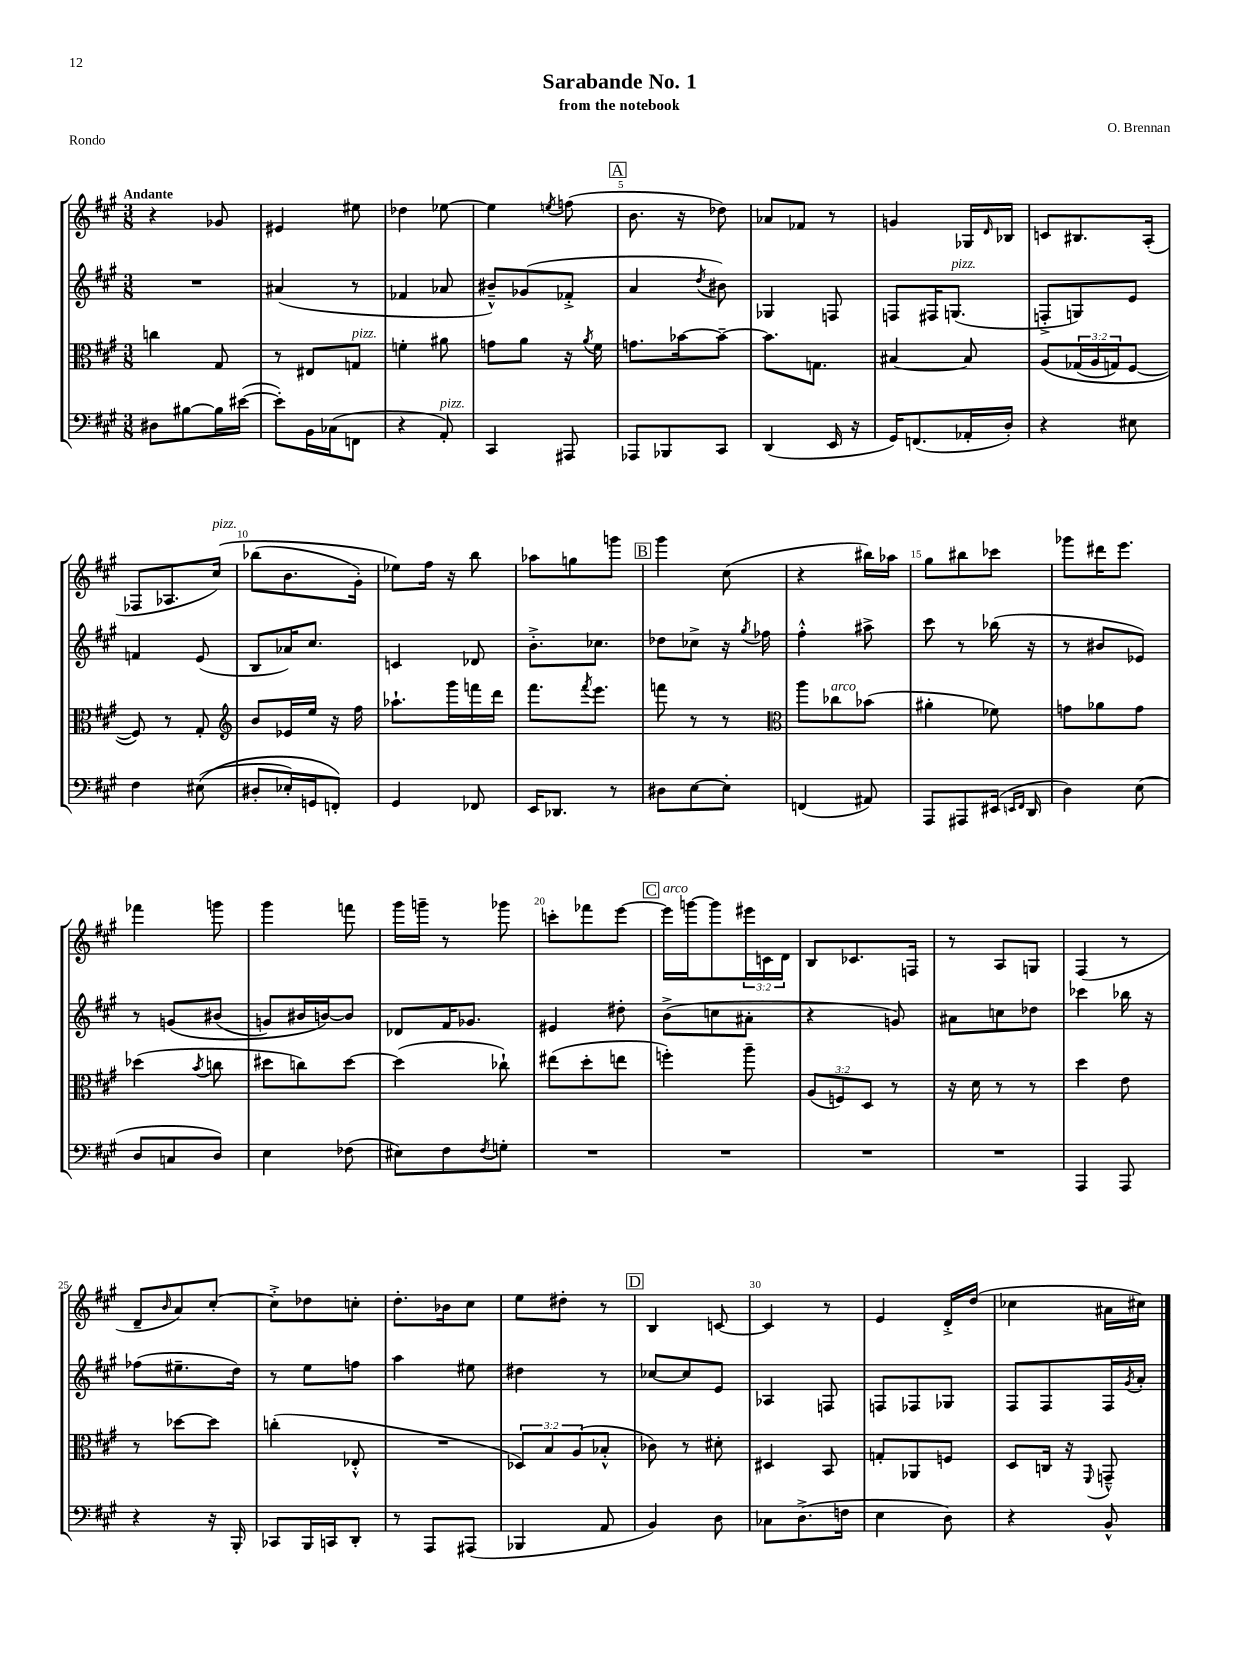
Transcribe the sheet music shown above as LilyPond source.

\header { title = "Sarabande No. 1" composer = "O. Brennan" subtitle = "from the notebook" piece = "Rondo" }
<<
\new StaffGroup <<
\new Staff = "s0" {
    \clef treble \key a \major \numericTimeSignature \time 3/8 \override Staff.TupletNumber.text = #tuplet-number::calc-fraction-text \tempo "Andante"
    r4 ges'8 |
    eis'4 eis''8 |
    des''4 ees''8~ |
    ees''4 \acciaccatura { e''8 } f''8( |
    \mark \markup { \box "A" } b'8. r16 des''8) |
    aes'8 fes'8 r8 |
    g'4 ges16 \grace { d'16 } bes16 |
    c'8 bis8. a16-.( |
    fes8 aes8. cis''16^\markup { \italic "pizz." })\( |
    bes''8( b'8. gis'16-.) |
    ees''8\) fis''16 r16 b''8 |
    aes''8 g''8 g'''8 |
    \mark \markup { \box "B" } gis'''4 cis''8( |
    r4 bis''16) aes''16 |
    gis''8 bis''8 ces'''8 |
    ges'''8 dis'''16 e'''8. |
    fes'''4 g'''8 |
    gis'''4 f'''8 |
    gis'''16 g'''16-- r8 ges'''8 |
    c'''8-. fes'''8 e'''8~ |
    \mark \markup { \box "C" } e'''16^\markup { \italic "arco" } g'''16~ g'''8 \tuplet 3/2 { eis'''16 c'16 d'16 } |
    b8 ces'8. f16 |
    r8 a8 g8 |
    fis4( r8 |
    d'8-- \grace { b'16 } a'8) cis''8~-. |
    cis''8-.-> des''8 c''8-. |
    d''8.-. bes'16 cis''8 |
    e''8 dis''8-. r8 |
    \mark \markup { \box "D" } b4 c'8~ |
    c'4 r8 |
    e'4 d'16-.-> d''16( |
    ces''4 ais'16 cis''16) \bar "|." |
}
\new Staff = "s1" {
    \clef treble \key a \major \numericTimeSignature \time 3/8
    R4. |
    ais'4( r8 |
    fes'4 aes'8 |
    bis'8---^) ges'8( fes'8-.-> |
    \mark \markup { \box "A" } a'4 \acciaccatura { d''8 } bis'8) |
    ges4 f8 |
    f8 fis16 g8.^\markup { \italic "pizz." }( |
    f8-.-> g8) e'8 |
    f'4 e'8( |
    b8 aes'16) cis''8. |
    c'4 des'8 |
    b'8.-.-> ces''8. |
    \mark \markup { \box "B" } des''8 ces''8-> r16 \acciaccatura { gis''8 } fes''16 |
    fis''4-.-^ ais''8-> |
    cis'''8 r8 bes''16( r16 |
    r8 bis'8 ees'8) |
    r8 g'8\( bis'8( |
    g'8) bis'16 b'16~\) b'8 |
    des'8 fis'16 ges'8. |
    eis'4 dis''8-. |
    \mark \markup { \box "C" } b'8->( c''8 ais'8-. |
    r4 g'8) |
    ais'8 c''8 des''8 |
    ces'''4 bes''16 r16 |
    fes''8( eis''8.-- d''16) |
    r8 e''8 f''8 |
    a''4 eis''8 |
    dis''4 r8 |
    \mark \markup { \box "D" } ces''8~ ces''8 e'8 |
    aes4 f8 |
    f8 fes8 ges8 |
    fis8 fis8 fis16 \acciaccatura { gis'8 } a'16-. \bar "|." |
}
\new Staff = "s2" {
    \clef alto \key a \major \numericTimeSignature \time 3/8 \override Staff.TupletNumber.text = #tuplet-number::calc-fraction-text
    c''4 gis8 |
    r8 eis8 g8^\markup { \italic "pizz." } |
    f'4-. ais'8 |
    g'8 a'8 r16 \acciaccatura { a'8 } fis'16 |
    \mark \markup { \box "A" } g'8. bes'16~ bes'8~-- |
    bes'8. g8. |
    bis4~ bis8 |
    a8\( \tuplet 3/2 { ges16( a16 g16) } fis8~ |
    fis8\) r8 gis8-. |
    \clef treble b'8 ees'16 e''16 r16 fis''16 |
    aes''8.-! gis'''16 f'''16 d'''16 |
    fis'''8. \acciaccatura { fis'''8 } e'''8. |
    \mark \markup { \box "B" } f'''8 r8 r8 |
    \clef alto a''8 ces''8^\markup { \italic "arco" } bes'8( |
    ais'4-. fes'8) |
    g'8 aes'8 g'8 |
    des''4( \acciaccatura { b'8 } c''8 |
    dis''8 c''8) dis''8~ |
    dis''4( ces''8-!) |
    eis''8( d''8-. e''8 |
    \mark \markup { \box "C" } f''4-.) a''8-- |
    \tuplet 3/2 { a8( f8) d8 } r8 |
    r16 d'16 r8 r8 |
    d''4 e'8 |
    r8 des''8~ des''8 |
    c''4-.( ees8-.-^ |
    R4. |
    \tuplet 3/2 { des8) b8 a8( } bes8-.-^ |
    \mark \markup { \box "D" } ces'8) r8 dis'8-. |
    dis4 b,8 |
    g8-. aes,8 f8 |
    d8 c16 r16 \appoggiatura { fis,8 } g,8---^ \bar "|." |
}
\new Staff = "s3" {
    \clef bass \key a \major \numericTimeSignature \time 3/8
    dis8 bis8~ bis16 eis'16~( |
    eis'8-.) b,16 ces16( f,8 |
    r4 a,8-.^\markup { \italic "pizz." }) |
    cis,4 ais,,8 |
    \mark \markup { \box "A" } aes,,8 bes,,8 cis,8 |
    d,4( e,16 r16 |
    gis,16) f,8.( aes,16-. d16-.) |
    r4 eis8 |
    fis4 eis8(\( |
    dis8-. ees16-.) g,16 f,8-.\) |
    gis,4 fes,8 |
    e,16 des,8. r8 |
    \mark \markup { \box "B" } dis8 e8~ e8-. |
    f,4( ais,8) |
    a,,8 ais,,8 eis,16( \grace { e,16 fis,16 } d,16 |
    d4) e8( |
    d8 c8 d8) |
    e4 fes8( |
    eis8) fis8 \acciaccatura { fis8 } g8-. |
    R4. |
    \mark \markup { \box "C" } R4. |
    R4. |
    R4. |
    a,,4 a,,8 |
    r4 r16 b,,16-. |
    ces,8 b,,16 c,16 d,8-. |
    r8 a,,8 ais,,8( |
    bes,,4 a,8 |
    \mark \markup { \box "D" } b,4) d8 |
    ces8 d8.->( f16 |
    e4 d8) |
    r4 b,8-^ \bar "|." |
}
>>
>>
\layout { \context { \Score \override BarNumber.break-visibility = ##(#f #t #t) barNumberVisibility = #(every-nth-bar-number-visible 5) } }
